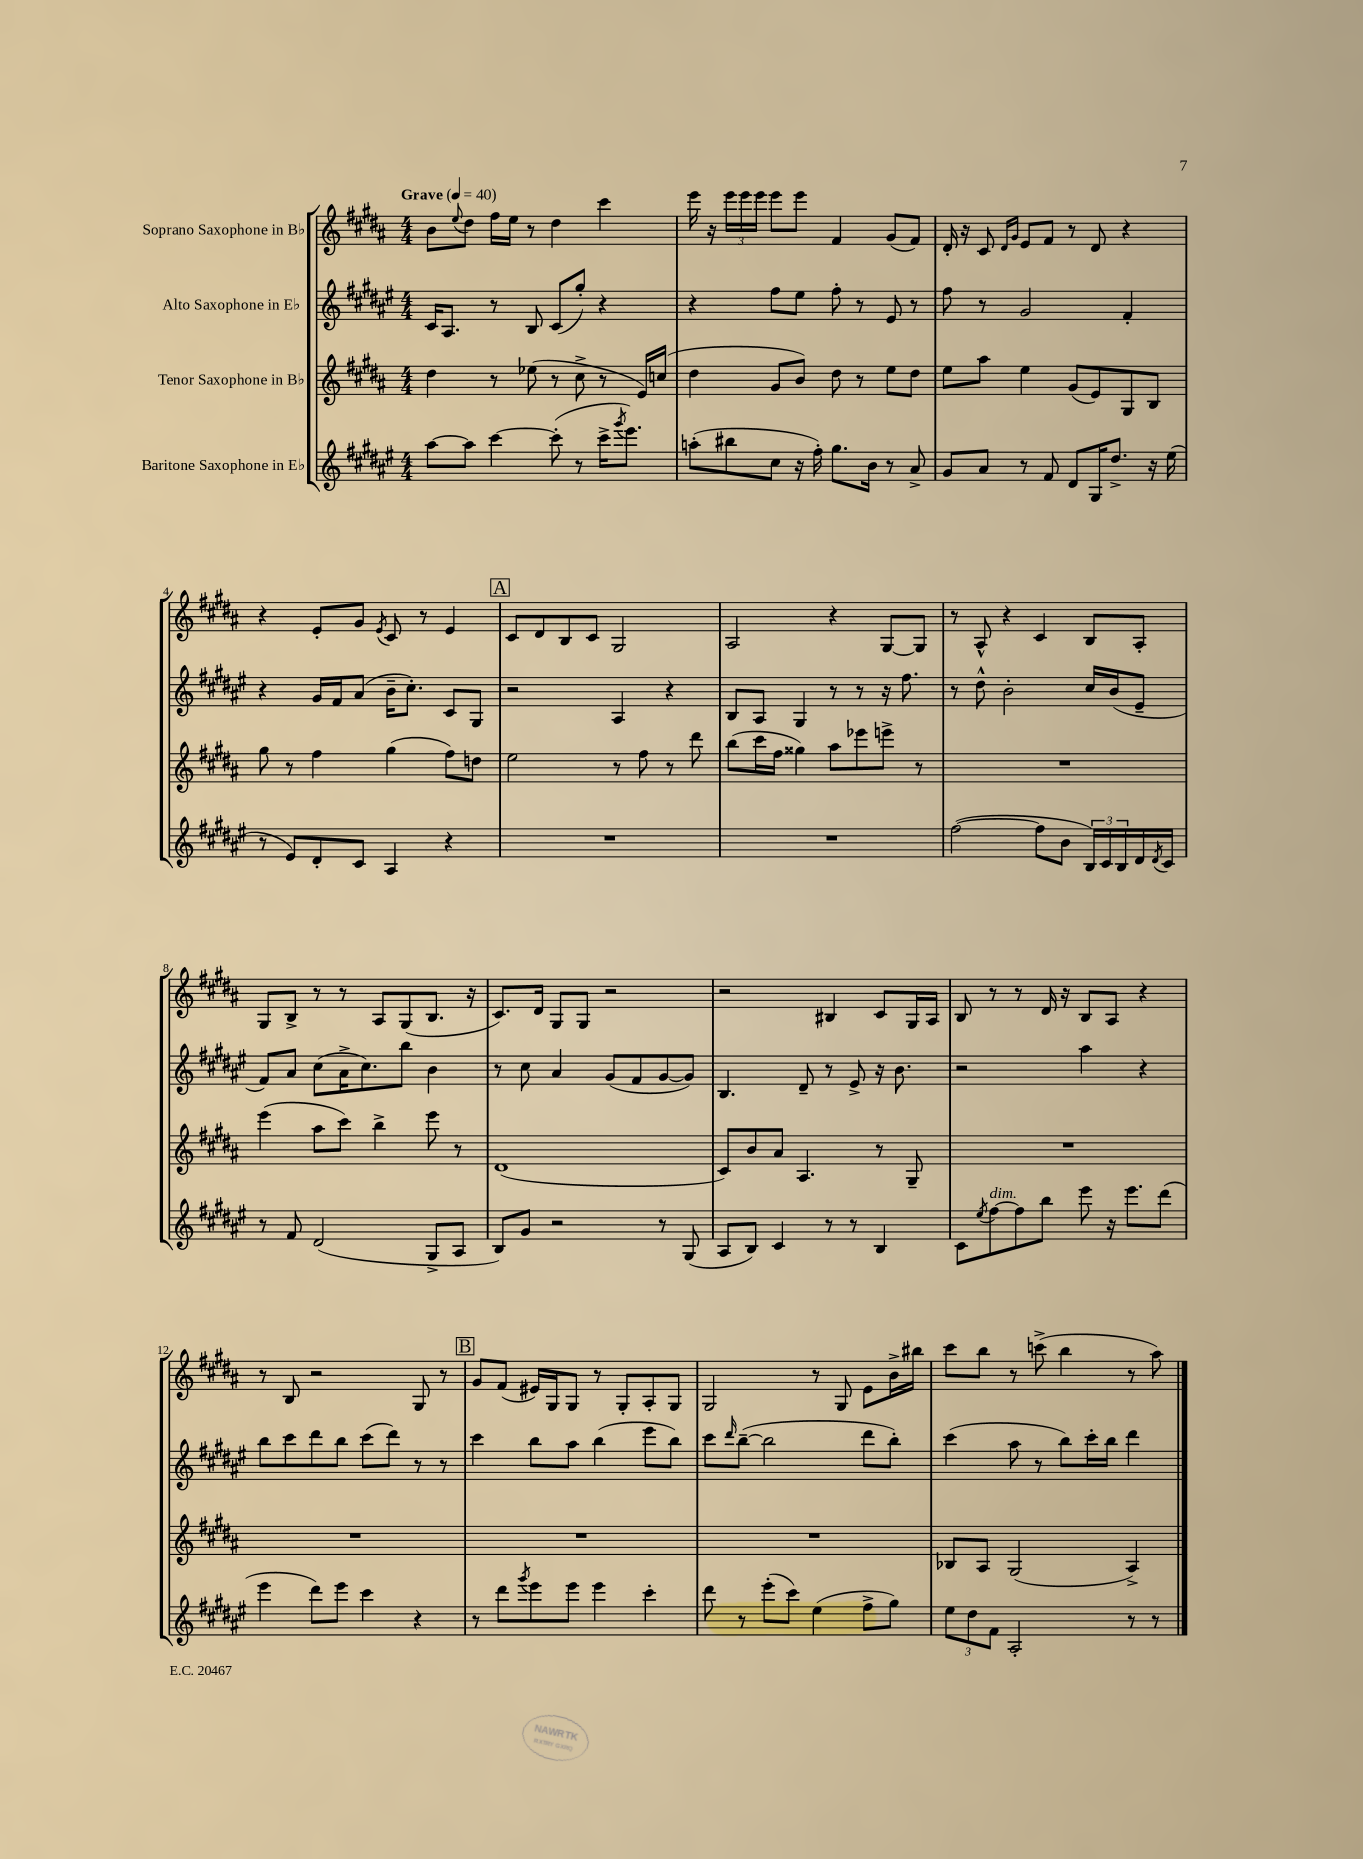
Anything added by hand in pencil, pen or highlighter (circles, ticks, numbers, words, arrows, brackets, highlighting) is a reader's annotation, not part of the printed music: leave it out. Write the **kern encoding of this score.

**kern	**kern	**kern	**kern
*staff4	*staff3	*staff2	*staff1
*clefG2	*clefG2	*clefG2	*clefG2
*k[f#c#g#d#a#e#]	*k[f#c#g#d#a#]	*k[f#c#g#d#a#e#]	*k[f#c#g#d#a#]
*M4/4	*M4/4	*M4/4	*M4/4
*MM40	*MM40	*MM40	*MM40
[8aa#	4dd#	16c#	8b
.	.	8.A#	.
.	.	.	8qqee
8aa#]	.	.	8dd#
[4ccc#	8r	8r	16ff#
.	.	.	16ee
.	(8ee-	8B	8r
(8ccc#']	8r	(8c#	4dd#
8r	8cc#^	8gg#')	.
16ccc#^	8r	4r	4ccc#
8qggg#	.	.	.
8.eee#)	.	.	.
.	16e)	.	.
.	(16cc	.	.
=	=	=	=
(8aa'	4dd#	4r	16eee
.	.	.	16r
8bb#	.	.	24eee
.	.	.	24eee
.	.	.	24eee
8cc#	8g#	8ff#	8eee
16r	8b)	8ee#	8eee
16ff#')	.	.	.
8.gg#	8dd#	8ff#'	4f#
.	8r	8r	.
16b	.	.	.
8r	8ee	8e#	(8g#
8a#^	8dd#	8r	8f#)
=	=	=	=
8g#	8ee	8ff#	16d#'
.	.	.	16r
8a#	8aa#	8r	8c#
.	.	.	16qqd#
.	.	.	16qqg#
8r	4ee	2g#	8e
8f#	.	.	8f#
8d#	(8g#	.	8r
16G#	8e)	.	8d#
8.dd#^	.	.	.
.	8G#	4f#'	4r
16r	8B	.	.
(16ee#	.	.	.
=	=	=	=
8r	8gg#	4r	4r
8e#)	8r	.	.
8d#'	4ff#	16g#	8e'
.	.	16f#	.
8c#	.	(8a#	8g#
.	.	.	8qe
4A#	(4gg#	16b~	8c#
.	.	8.cc#')	.
.	.	.	8r
4r	8ff#)	8c#	4e
.	8dd	8G#	.
=	=	=	=
1r	2ee	2r	8c#
.	.	.	8d#
.	.	.	8B
.	.	.	8c#
.	8r	4A#	2G#
.	8ff#	.	.
.	8r	4r	.
.	8ddd#	.	.
=	=	=	=
1r	(8bb	8B	2A#
.	16ccc#	8A#	.
.	16ff#	.	.
.	4gg##)	4G#	.
.	8aa#	8r	4r
.	8eee-	8r	.
.	8eee^	16r	[8G#
.	.	8.ff#	.
.	8r	.	8G#]
=	=	=	=
([2ff#	1r	8r	8r
.	.	8dd#^^	8A#^^
.	.	2b'	4r
8ff#]	.	.	4c#
8b	.	.	.
24B)	.	16cc#	8B
24c#	.	.	.
.	.	(16b	.
24B	.	.	.
16d#	.	8e#~	8A#'
8qd#	.	.	.
16c#	.	.	.
=	=	=	=
8r	(4eee	8f#)	8G#
8f#	.	8a#	8B^
(2d#	8aa#	(8cc#	8r
.	8ccc#)	16a#^	8r
.	.	8.cc#)	.
.	4bb^	.	8A#
.	.	8bb	(8G#
8G#^	8eee	4b	8.B
8A#	8r	.	.
.	.	.	16r
=	=	=	=
8B)	(1d#	8r	8.c#)
8g#	.	8cc#	.
.	.	.	16d#
2r	.	4a#	8G#
.	.	.	8G#
.	.	(8g#	2r
.	.	8f#	.
8r	.	[8g#	.
(8G#	.	8g#])	.
=	=	=	=
8A#	8c#)	4.B	2r
8B)	8b	.	.
4c#	8a#	.	.
.	4.A#	8d#~	.
8r	.	8r	4B#
8r	.	8e#^	.
4B	8r	16r	8c#
.	.	8.b	.
.	8G#~	.	16G#
.	.	.	16A#
=	=	=	=
8c#	1r	2r	8B
8qee#	.	.	.
[8ff#	.	.	8r
8ff#]	.	.	8r
8bb	.	.	16d#
.	.	.	16r
8eee#	.	4aa#	8B
16r	.	.	8A#
8.eee#	.	.	.
.	.	4r	4r
(8ddd#	.	.	.
=	=	=	=
4eee#	1r	8bb	8r
.	.	8ccc#	8B
8ddd#)	.	8ddd#	2r
8eee#	.	8bb	.
4ccc#	.	(8ccc#	.
.	.	8ddd#)	.
4r	.	8r	8G#
.	.	8r	8r
=	=	=	=
8r	1r	4ccc#	8g#
8ddd#	.	.	(8f#
8qggg#	.	.	.
8eee#	.	8bb	16e#)
.	.	.	16G#
8eee#	.	8aa#	8G#
4eee#	.	(4bb	8r
.	.	.	8G#'
4ccc#'	.	8eee#	8A#'
.	.	8bb)	8G#
=	=	=	=
8ddd#	1r	8ccc#	2G#
.	.	16qqddd#	.
8r	.	([8bb~	.
(8eee#'	.	2bb]	.
8ccc#)	.	.	.
(4ee#	.	.	8r
.	.	.	8G#
8ff#^	.	8ddd#	8e
8gg#)	.	8bb')	16b^
.	.	.	16bb#
=	=	=	=
12ee#	8B-	(4ccc#	8ccc#
12dd#	.	.	.
.	8A#	.	8bb
12f#	.	.	.
2A#'	(2G#	8aa#	8r
.	.	8r	(8ccc^
.	.	8bb)	4bb
.	.	16ccc#'	.
.	.	16bb	.
8r	4A#^)	4ddd#	8r
8r	.	.	8aa#)
==	==	==	==
*-	*-	*-	*-
